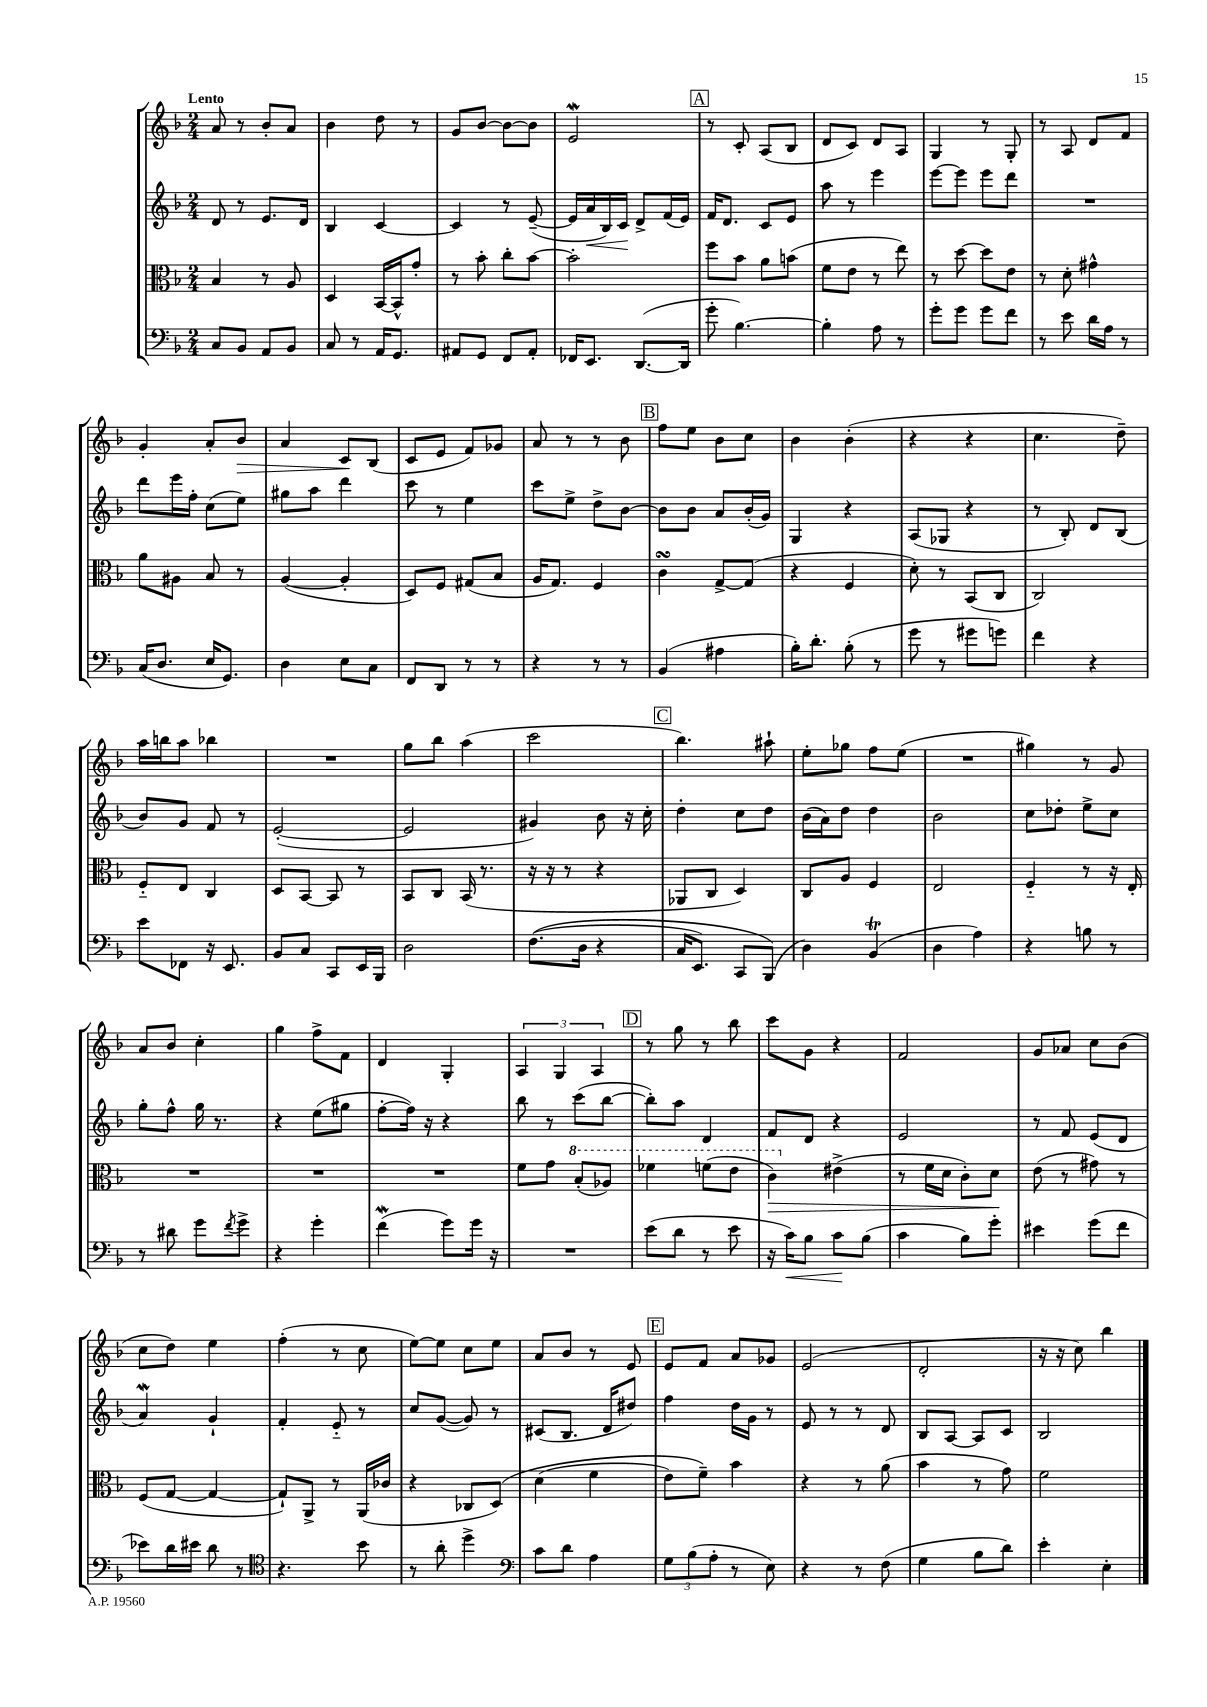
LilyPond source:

<<
\new StaffGroup <<
\new Staff = "s0" {
    \clef treble \key f \major \numericTimeSignature \time 2/4 \tempo "Lento"
    a'8 r8 bes'8-. a'8 |
    bes'4 d''8 r8 |
    g'8 bes'8~ bes'8~ bes'8 |
    e'2\mordent |
    \mark \markup { \box "A" } r8 c'8-. a8( bes8 |
    d'8 c'8) d'8 a8 |
    g4 r8 g8-. |
    r8 a8 d'8 f'8 |
    g'4-. a'8-. bes'8\> |
    a'4 c'8\! bes8( |
    c'8 e'8 f'8) ges'8 |
    a'8 r8 r8 bes'8 |
    \mark \markup { \box "B" } f''8 e''8 bes'8 c''8 |
    bes'4 bes'4-.( |
    r4 r4 |
    c''4. d''8--) |
    a''16 b''16 a''8 bes''4 |
    R2 |
    g''8 bes''8 a''4( |
    c'''2 |
    \mark \markup { \box "C" } bes''4.) ais''8-! |
    e''8-. ges''8 f''8 e''8( |
    R2 |
    gis''4) r8 g'8 |
    a'8 bes'8 c''4-. |
    g''4 f''8-> f'8 |
    d'4 g4-. |
    \tuplet 3/2 { a4 g4 a4 } |
    \mark \markup { \box "D" } r8 g''8 r8 bes''8 |
    c'''8 g'8 r4 |
    f'2 |
    g'8 aes'8 c''8 bes'8( |
    c''8 d''8) e''4 |
    f''4-.( r8 c''8 |
    e''8~) e''8 c''8 e''8 |
    a'8 bes'8 r8 e'8 |
    \mark \markup { \box "E" } e'8 f'8 a'8 ges'8 |
    e'2( |
    d'2-. |
    r16 r16 c''8) bes''4 \bar "|." |
}
\new Staff = "s1" {
    \clef treble \key f \major \numericTimeSignature \time 2/4
    d'8 r8 e'8. d'16 |
    bes4 c'4~ |
    c'4 r8 e'8~--( |
    e'16 a'16\< bes16) c'16\! d'8-> f'16( e'16) |
    \mark \markup { \box "A" } f'16 d'8. c'8 e'8 |
    a''8 r8 e'''4 |
    e'''8~ e'''8 e'''8 d'''8 |
    R2 |
    d'''8 e'''16 f''16-. c''8( e''8) |
    gis''8 a''8 d'''4 |
    c'''8 r8 e''4 |
    c'''8 e''8-> d''8-> bes'8~ |
    \mark \markup { \box "B" } bes'8 bes'8 a'8 bes'16-.( g'16) |
    g4 r4 |
    a8( ges8 r4 |
    r8 bes8-.) d'8 bes8( |
    bes'8) g'8 f'8 r8 |
    e'2~-.( |
    e'2 |
    gis'4) bes'8 r16 c''16-. |
    \mark \markup { \box "C" } d''4-. c''8 d''8 |
    bes'16( a'16) d''8 d''4 |
    bes'2 |
    c''8 des''8-. e''8-> c''8 |
    g''8-. f''8-^ g''16 r8. |
    r4 e''8( gis''8 |
    f''8~-. f''16) r16 r4 |
    bes''8 r8 c'''8( bes''8~ |
    \mark \markup { \box "D" } bes''8-.) a''8 d'4 |
    f'8 d'8 r4 |
    e'2 |
    r8 f'8 e'8( d'8 |
    a'4\mordent) g'4-! |
    f'4-. e'8-_ r8 |
    c''8 g'8~( g'8) r8 |
    cis'8( bes8. d'16 dis''8) |
    \mark \markup { \box "E" } f''4 d''16 g'16 r8 |
    e'8 r8 r8 d'8 |
    bes8 a8~ a8 c'8 |
    bes2 \bar "|." |
}
\new Staff = "s2" {
    \clef alto \key f \major \numericTimeSignature \time 2/4
    bes4 r8 a8 |
    d4 bes,16~ bes,16-^ g'8-. |
    r8 bes'8-. c''8-. bes'8~ |
    bes'2-. |
    \mark \markup { \box "A" } f''8 bes'8 a'8 b'8( |
    f'8 e'8 r8 e''8) |
    r8 d''8~ d''8 e'8 |
    r8 d'8-. gis'4-^ |
    a'8 ais8 bes8 r8 |
    a4~( a4-. |
    d8) f8 gis8( bes8 |
    a16 g8.) f4 |
    \mark \markup { \box "B" } c'4\turn g8~-> g8( |
    r4 f4 |
    d'8-.) r8 bes,8( c8 |
    c2) |
    f8-_ e8 c4 |
    d8 bes,8~ bes,8 r8 |
    bes,8 c8 bes,16( r8. |
    r16 r16 r8 r4 |
    \mark \markup { \box "C" } aes,8 c8 d4) |
    c8 a8 f4 |
    e2 |
    f4-_ r8 r16 e16-. |
    R2 |
    R2 |
    R2 |
    f'8 g'8 \ottava #1 bes'8-.( aes'8) |
    \mark \markup { \box "D" } fes''4 f''8( e''8 |
    c''4\>) \ottava #0 eis'4->( |
    r8 f'16 d'16 c'8-.) d'8\! |
    e'8( r8 gis'8) r8 |
    f8( g8~ g4~ |
    g8-!) a,8-> r8 a,16( ces'16 |
    r4 ces8 d8)\( |
    d'4( f'4 |
    \mark \markup { \box "E" } e'8) f'8--\) bes'4 |
    r4 r8 a'8( |
    bes'4 r8 g'8) |
    f'2 \bar "|." |
}
\new Staff = "s3" {
    \clef bass \key f \major \numericTimeSignature \time 2/4
    c8 bes,8 a,8 bes,8 |
    c8 r8 a,16 g,8. |
    ais,8 g,8 f,8 ais,8-. |
    fes,16 e,8. d,8.~( d,16 |
    \mark \markup { \box "A" } g'8-. bes4.~) |
    bes4-. a8 r8 |
    g'8-. g'8 g'8 f'8 |
    r8 e'8 d'16 a16 r8 |
    c16( d8. e16 g,8.) |
    d4 e8 c8 |
    f,8 d,8 r8 r8 |
    r4 r8 r8 |
    \mark \markup { \box "B" } bes,4( ais4 |
    bes16-.) d'8.-. bes8-.( r8 |
    g'8 r8 gis'8 g'8) |
    f'4 r4 |
    e'8 fes,8 r16 e,8. |
    bes,8 c8 c,8 e,16 bes,,16 |
    d2 |
    f8.(\( d16 r4 |
    \mark \markup { \box "C" } c16 e,8.) c,8 bes,,8(\) |
    d4) bes,4\trill( |
    d4 a4) |
    r4 b8 r8 |
    r8 dis'8 g'8 \acciaccatura { f'8 } g'8-> |
    r4 g'4-. |
    f'4\mordent( g'8) g'16 r16 |
    R2 |
    \mark \markup { \box "D" } e'8( d'8 r8 e'8 |
    r16 c'16\<) bes8 c'8\! bes8( |
    c'4 bes8) g'8-. |
    eis'4 g'8( f'8 |
    ees'8) d'16 eis'16 d'8 r8 |
    \clef tenor r4. bes'8 |
    r8 a'8-. d''4-> |
    \clef bass c'8 d'8 a4 |
    \mark \markup { \box "E" } \tuplet 3/2 { g8 bes8( a8-. } r8 e8) |
    r4 r8 f8( |
    g4 bes8 d'8) |
    e'4-. e4-. \bar "|." |
}
>>
>>
\layout { \context { \Score \remove "Bar_number_engraver" } }
